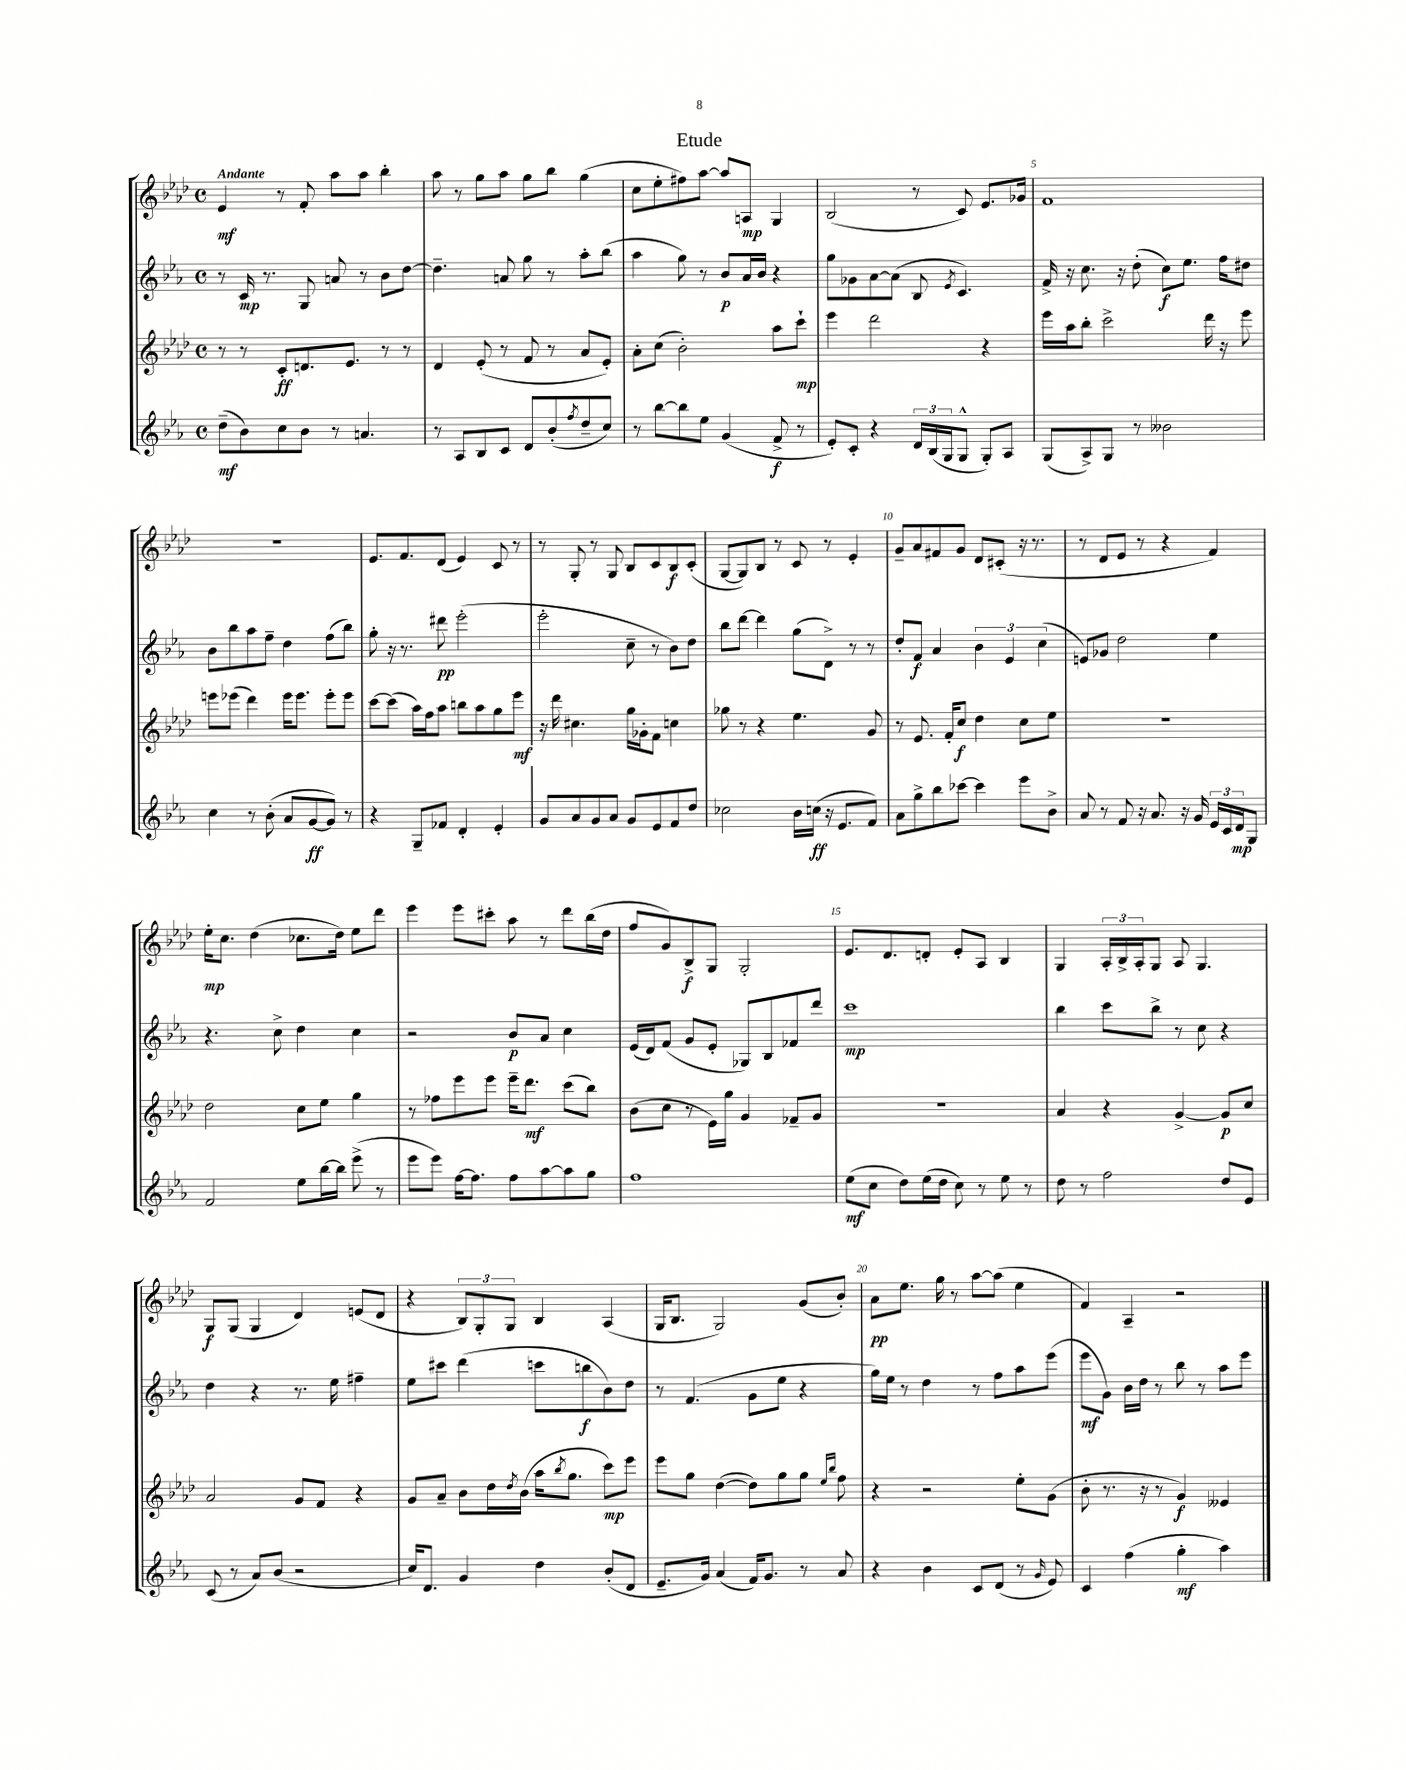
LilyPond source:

\header { title = "Etude" }
<<
\new StaffGroup <<
\new Staff = "s0" {
    \clef treble \key aes \major \defaultTimeSignature \time 4/4 \tempo "Andante"
    ees'4\mf r8 f'8-. aes''8 aes''8 bes''4-. |
    aes''8 r8 g''8 aes''8 g''8 bes''8 g''4( |
    c''8 ees''8-. fis''8) aes''8~ aes''8 a8\mp g4 |
    bes2( r8 c'8) ees'8. ges'16 |
    f'1 |
    R1 |
    ees'8. f'8. des'8( ees'4) c'8 r8 |
    r8 g8-. r8 g8 bes8 c'8 bes8\f c'8-.( |
    g8~ g8) bes8 r8 c'8 r8 ees'4-. |
    g'8-- aes'8 fis'8 g'8 des'8 cis'8-.( r16 r8. |
    r8 des'8 ees'8 r8 r4 f'4) |
    ees''16-.\mp c''8. des''4( ces''8. des''16) ees''8 des'''8 |
    ees'''4 ees'''8 cis'''8-. aes''8 r8 des'''8 bes''16( des''16 |
    f''8 g'8) bes8->\f g8 g2-. |
    ees'8. des'8. d'8-. ees'8-. aes8 bes4 |
    g4 \tuplet 3/2 { aes16-. bes16-> aes16-. } g8 aes8 g4. |
    g8\f g8( g4 des'4) e'8( des'8 |
    r4 \tuplet 3/2 { bes8) g8-. g8 } bes4 aes4( |
    g16 bes8. g2) g'8( bes'8-.) |
    aes'8\pp ees''8. g''16 r8 aes''8~ aes''8( ees''4 |
    f'4) aes4-- r2 \bar "|." |
}
\new Staff = "s1" {
    \clef treble \key ees \major \defaultTimeSignature \time 4/4
    r8 c'16\mp r8. g8 a'8 r8 bes'8 d''8~ |
    d''4.-- a'8 g''8 r8 aes''8-. bes''8( |
    aes''4 g''8) r8 bes'8\p aes'16 bes'16 r4 |
    g''8 ges'8 aes'8~ aes'8( bes8 \acciaccatura { ees'8 } c'4.) |
    f'16-> r16 c''8. r16 d''8-.( c''8\f) ees''8. f''16 dis''8 |
    bes'8 bes''8 aes''8 f''8-- d''4 f''8( bes''8) |
    g''8-. r16 r8. dis'''8\pp ees'''2-.( |
    ees'''2-. c''8-- r8 bes'8) d''8 |
    bes''8 d'''8~ d'''4 g''8( d'8->) r8 r8 |
    d''8-. f'8\f aes'4 \tuplet 3/2 { bes'4 ees'4 c''4( } |
    e'8) ges'8 d''2 ees''4 |
    r4. c''8-> d''4 c''4 |
    r2 bes'8\p aes'8 c''4 |
    ees'16( d'16) f'8( g'8 ees'8-. ges8) bes8 fes'8 d'''8 |
    c'''1\mp |
    bes''4 c'''8 bes''8-> r8 c''8 r4 |
    d''4 r4 r8. ees''16 fis''4-- |
    ees''8 cis'''8 d'''4( c'''8 b''8\f bes'8) d''8 |
    r8 f'4.( g'8 ees''8 r4 |
    g''16) ees''16 r8 d''4 r8 f''8 aes''8 ees'''8( |
    ees'''8\mf g'8) bes'16 d''16 r8 bes''8 r8 aes''8 ees'''8 \bar "|." |
}
\new Staff = "s2" {
    \clef treble \key aes \major \defaultTimeSignature \time 4/4
    r8 r8 c'8-.\ff d'8. ees'8. r8 r8 |
    des'4 ees'8-.( r8 f'8 r8 aes'8 ees'8-.) |
    aes'8-. c''8( bes'2-.) aes''8 c'''8-!\mp |
    ees'''4 des'''2 r4 |
    ees'''16 aes''16 bes''8-. c'''2-> des'''16 r16 ees'''8 |
    e'''8 ees'''8( des'''4) ees'''16 ees'''8. ees'''8-. ees'''8 |
    c'''8~ c'''8( aes''16) f''16 aes''8 b''8 aes''8 g''8 ees'''8\mf |
    r16 des'''16 cis''4. g''16 ges'16-. f'8 c''4 |
    ges''8 r8 r4 ees''4. g'8 |
    r8 ees'8. f'16-. c''8\f des''4 c''8 ees''8 |
    R1 |
    des''2 c''8 ees''8 g''4 |
    r8 fes''8 ees'''8 ees'''8 ees'''16-- des'''8.\mf c'''8( bes''8) |
    bes'8( c''8 r8 ees'16) g''16 g'4 fes'8-- g'8 |
    R1 |
    aes'4 r4 g'4~-> g'8\p c''8 |
    aes'2 g'8 f'8 r4 |
    g'8 aes'8-- bes'8 des''16 \acciaccatura { des''8 } bes'16( aes''16 \acciaccatura { bes''8 } g''8. c'''8\mp) ees'''8 |
    ees'''8 g''8 des''4~( des''8) g''8 g''8 \grace { ees''16 bes''16 } f''8 |
    r4 r2 ees''8-. g'8( |
    bes'8-. r8. r16 r8 g'4\f) eeses'4 \bar "|." |
}
\new Staff = "s3" {
    \clef treble \key ees \major \defaultTimeSignature \time 4/4
    d''8--\mf( bes'8) c''8 bes'8 r8 a'4. |
    r8 aes8 bes8 c'8 d'8 bes'8-.( \acciaccatura { f''8 } d''8-- c''8) |
    r8 bes''8~ bes''8 ees''8 g'4( f'8->\f r8 |
    ees'8-.) c'8-. r4 \tuplet 3/2 { d'16 bes16( g16 } g8-^ g8-.) aes8 |
    g8( aes8->) g8 r8 beses'2 |
    c''4 r8 bes'8-.( aes'8 g'8~\ff g'8) r8 |
    r4 g8-- fes'8 d'4-. ees'4-. |
    g'8 aes'8 g'8 aes'8 g'8 ees'8 f'8 d''8 |
    ces''2 bes'16 c''16\ff( r16 ees'8. f'8) |
    aes'8 g''8-> bes''8 ces'''8~ ces'''4 ees'''8 bes'8-> |
    aes'8 r8 f'8 r16 aes'8. r16 g'16 \tuplet 3/2 { ees'16 c'16 d'16\mp } g8 |
    f'2 ees''8 bes''16~ bes''16 ees'''8->( r8 |
    ees'''8 ees'''8) f''16~ f''8. f''8 aes''8~ aes''8 g''8 |
    f''1 |
    ees''8\mf( c''8 d''8) ees''16( d''16 c''8) r8 ees''8 r8 |
    d''8 r8 f''2 d''8 ees'8 |
    c'8( r8 aes'8) bes'8( r2 |
    c''16) d'8. g'4 d''4 bes'8-.( d'8 |
    ees'8.-- g'16) aes'4( f'16) g'8. r8 aes'8 |
    r4 bes'4 c'8 d'8( r8 \grace { g'16 } ees'8) |
    c'4 f''4( g''4-.\mf aes''4) \bar "|." |
}
>>
>>
\layout { \context { \Score \override BarNumber.break-visibility = ##(#f #t #t) barNumberVisibility = #(every-nth-bar-number-visible 5) } }
